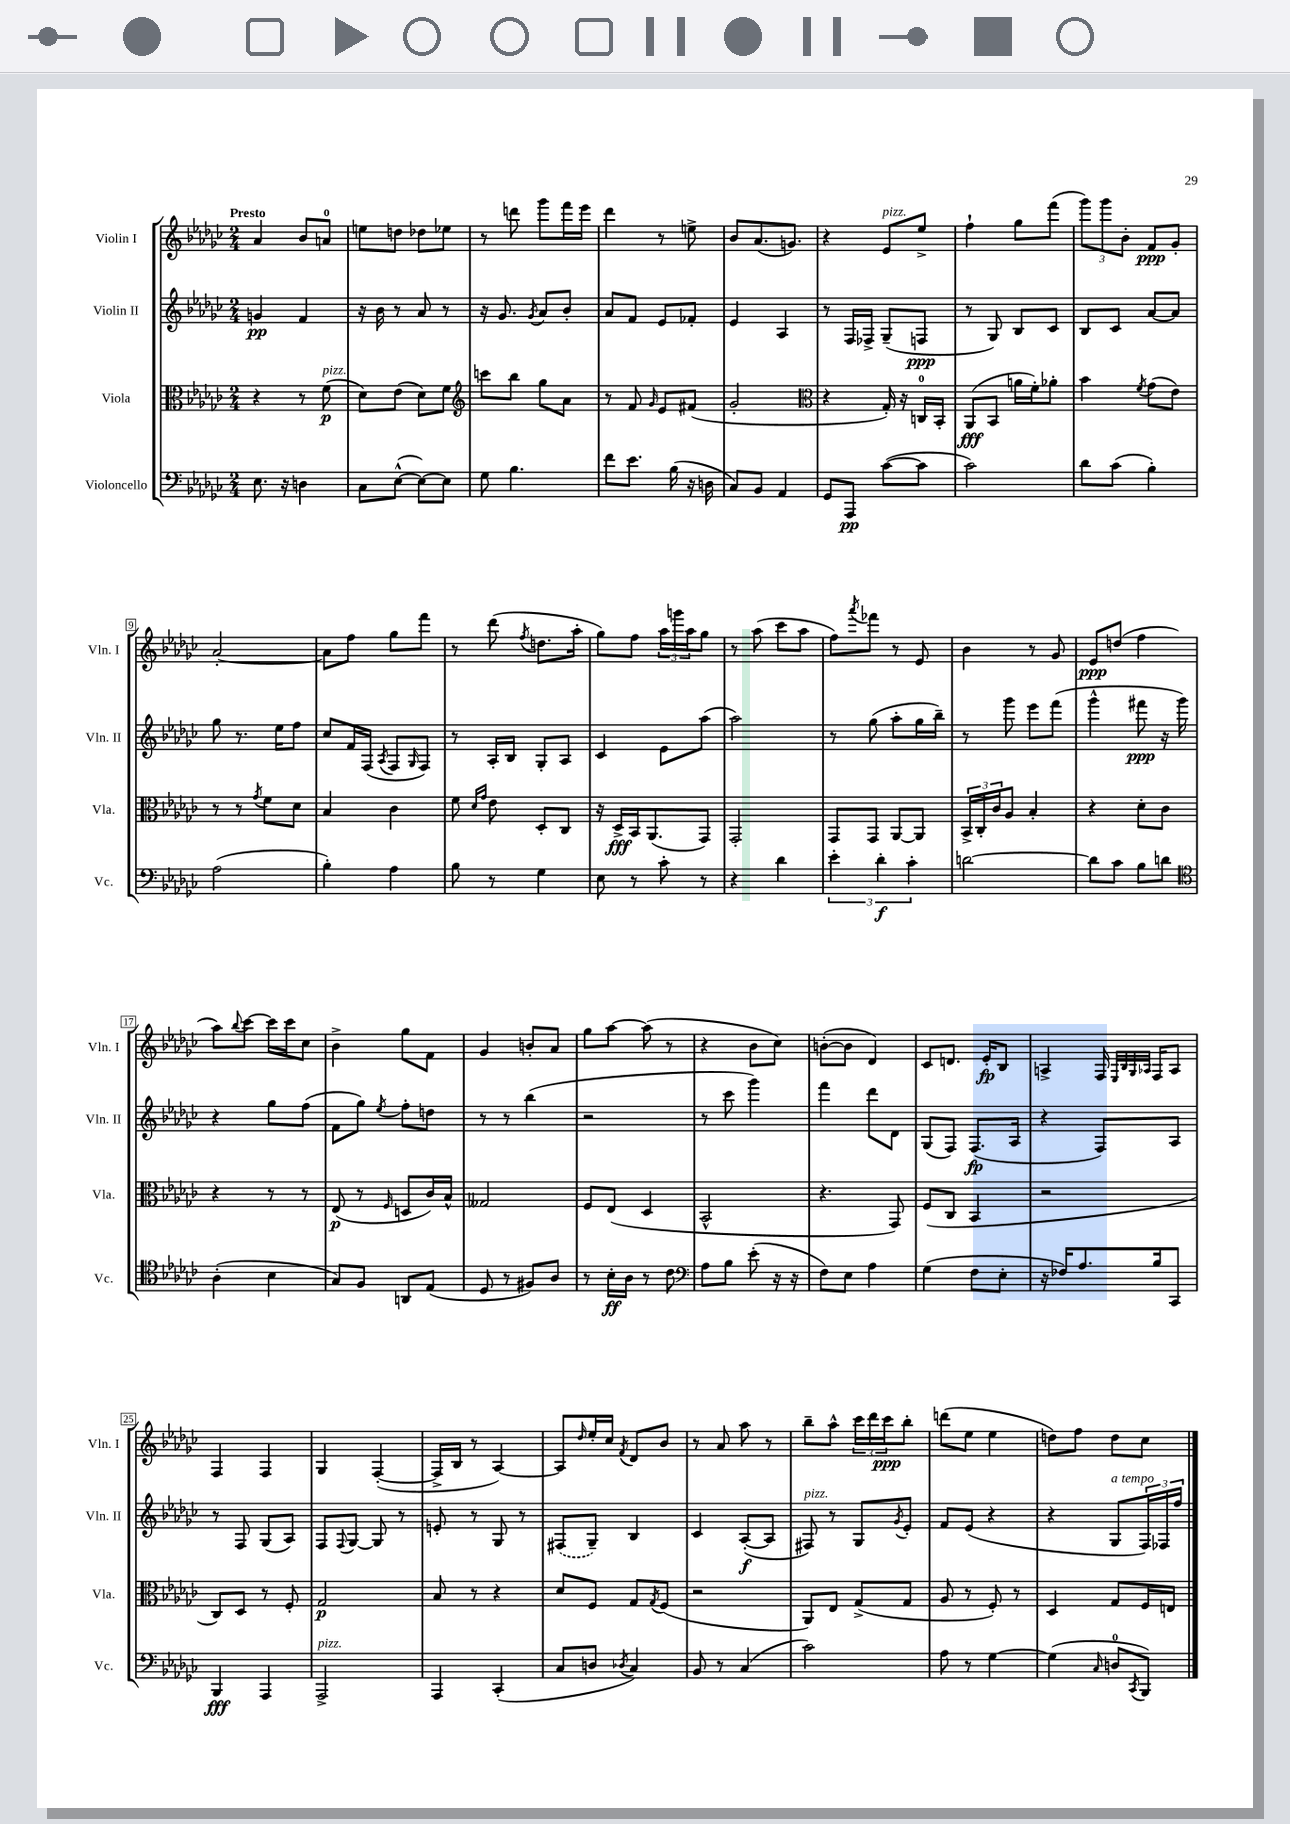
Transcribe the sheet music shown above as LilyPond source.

<<
\new StaffGroup <<
\new Staff = "s0" \with { instrumentName = "Violin I" shortInstrumentName = "Vln. I" } {
    \clef treble \key ges \major \numericTimeSignature \time 2/4 \tempo "Presto"
    aes'4 bes'8 a'8-0 |
    e''8 d''8 des''8 ees''8 |
    r8 d'''8 ges'''8 f'''16 ees'''16 |
    des'''4 r8 e''8-> |
    bes'8 aes'8.( g'8.) |
    r4 ees'8^\markup { \italic "pizz." } ees''8-> |
    f''4-! ges''8 f'''8( |
    \tuplet 3/2 { ges'''8) ges'''8 bes'8-. } f'8\ppp ges'8-. |
    aes'2~-. |
    aes'8 f''8 ges''8 f'''8 |
    r8 des'''8( \acciaccatura { f''8 } d''8. aes''16-. |
    ges''8) f''8 \tuplet 3/2 { aes''16 g'''16 aes''16 } ges''8 |
    r8 aes''8( ces'''8 aes''8 |
    f''8) \acciaccatura { aes'''8 } fes'''8 r8 ees'8 |
    bes'4 r8 ges'8 |
    ees'8\ppp d''8( f''4 |
    aes''8) \appoggiatura { bes''8 } ces'''8~ ces'''16 ces'''16 ces''8 |
    bes'4-> ges''8 f'8 |
    ges'4 b'8-. aes'8 |
    ges''8 aes''8~ aes''8( r8 |
    r4 bes'8 ces''8) |
    b'8~-.( b'8 des'4) |
    ces'8 d'8. ees'16-.\fp bes8 |
    a4-> f16 \grace { ees32 bes32 ges32 aes32 } f16 aes8 |
    f4 f4 |
    ges4 f4~-.( |
    f16-> bes16 r8 aes4~) |
    aes8 \grace { des''16 } ees''16-. ces''16 \acciaccatura { f'8 } des'8 bes'8 |
    r8 aes'8 aes''8 r8 |
    bes''8-- aes''8-^ \tuplet 3/2 { ces'''16 des'''16 ces'''16\ppp } bes''8-. |
    d'''8( ees''8 ees''4 |
    d''8) f''8 d''8 ces''8 \bar "|." |
}
\new Staff = "s1" \with { instrumentName = "Violin II" shortInstrumentName = "Vln. II" } {
    \clef treble \key ges \major \numericTimeSignature \time 2/4
    g'4\pp f'4 |
    r16 bes'16 r8 aes'8 r8 |
    r16 ges'8. \acciaccatura { ges'8 } aes'8 bes'8-. |
    aes'8 f'8 ees'8 fes'8-. |
    ees'4 aes4 |
    r8 f16 fes16-> ges8--( f8\ppp |
    r8 ges8) bes8 ces'8 |
    bes8 ces'8 aes'8~ aes'8 |
    ges''8 r8. ees''16 f''8 |
    ces''8 f'16 f16( \acciaccatura { aes8 } f8 \grace { ges16 } f8) |
    r8 aes16-. bes16 ges8-. aes8 |
    ces'4 ees'8 aes''8( |
    aes''2) |
    r8 ges''8( aes''8-. ges''16 bes''16--) |
    r8 ges'''8 ees'''8 f'''8( |
    ges'''4-^ fis'''8\ppp r16 ges'''16) |
    r4 ges''8 f''8( |
    f'8 ges''8) \acciaccatura { ees''8 } f''8-. d''8 |
    r8 r8 bes''4( |
    r2 |
    r8 ces'''8 ges'''4) |
    f'''4 des'''8 des'8 |
    ges8( f8) f8.\fp( aes16 |
    r4 f8) aes8 |
    r8 f8 ges8( aes8) |
    f8 \appoggiatura { f8 } ges8~ ges8 r8 |
    e'8-. r8 ges8 r8 |
    \once \slurDashed fis8( ges8--) bes4 |
    ces'4 aes8~-.\f( aes8 |
    fis8^\markup { \italic "pizz." }) r8 ges8 \acciaccatura { ges'8 } ees'8-. |
    f'8 ees'8( r4 |
    r4 ges8^\markup { \italic "a tempo" } \tuplet 3/2 { f16) fes16 f''16 } \bar "|." |
}
\new Staff = "s2" \with { instrumentName = "Viola" shortInstrumentName = "Vla." } {
    \clef alto \key ges \major \numericTimeSignature \time 2/4
    r4 r8 f'8\p^\markup { \italic "pizz." }( |
    des'8) ees'8( des'8) f'8 |
    \clef treble c'''8 bes''8 ges''8 aes'8 |
    r8 f'8 \grace { ges'16 } ees'8 fis'8( |
    ges'2-. |
    \clef alto r4 ges16-.) r16 c16-0 bes,16-. |
    aes,8\fff( bes,8 a'16 f'16-.) aes'8-. |
    bes'4 \acciaccatura { f'8 } ges'8( ees'8) |
    r8 r8 \acciaccatura { ges'8 } f'8 des'8 |
    bes4 ces'4 |
    f'8 \grace { des'16 ges'16 } ees'8 des8-. ces8 |
    r16 des16->\fff bes,16 aes,8.( ges,8) |
    ges,2-. |
    ges,8 ges,8 aes,8~ aes,8 |
    \tuplet 3/2 { bes,16-> ces16-. ces'16 } aes8 bes4-. |
    r4 des'8-. ces'8 |
    r4 r8 r8 |
    ees8\p( r8 \grace { f16 } d8 ces'16) bes16-^ |
    geses2 |
    f8 ees8( des4 |
    bes,2-^ |
    r4. ges,8) |
    f8( ces8 bes,4 |
    r2 |
    ces8) des8 r8 f8-. |
    ges2\p |
    bes8 r8 r4 |
    des'8 f8 ges8 \acciaccatura { ges8 } f8( |
    r2 |
    aes,8) ees8 ges8->( ges8 |
    aes8 r8 f8-.) r8 |
    des4 ges8 f16 e16 \bar "|." |
}
\new Staff = "s3" \with { instrumentName = "Violoncello" shortInstrumentName = "Vc." } {
    \clef bass \key ges \major \numericTimeSignature \time 2/4
    ees8. r16 d4 |
    ces8 ees8~-^( ees8~) ees8 |
    ges8 bes4. |
    f'8 ees'8. bes16( r16 d16 |
    ces8) bes,8 aes,4 |
    ges,8 aes,,8\pp ces'8~( ces'8 |
    ces'2) |
    des'8 ces'8( bes4-.) |
    aes2( |
    bes4-.) aes4 |
    bes8 r8 ges4 |
    ees8 r8 ces'8-. r8 |
    r4 des'4 |
    \tuplet 3/2 { ees'4-. des'4-.\f ces'4-. } |
    d'2~ |
    d'8 ces'8 bes8 d'8 |
    \clef tenor aes4-.( bes4 |
    ges8) f8 a,8 ees8( |
    des8 r8 fis8) aes8 |
    r8 bes16-.\ff aes16 r8 ces'8 |
    \clef bass aes8 bes8 ees'8-.( r16 r16 |
    f8) ees8 aes4 |
    ges4( f8 ees8-. |
    r16 fes16) aes8. bes16 ces,8 |
    bes,,4\fff aes,,4 |
    aes,,2->^\markup { \italic "pizz." } |
    aes,,4 ces,4-.( |
    ces8 d8 \acciaccatura { des8 } ces4) |
    bes,8 r8 ces4( |
    ces'2) |
    aes8 r8 ges4~ |
    ges4( \grace { ces16 } d8-0 \acciaccatura { ces,8 } bes,,8) \bar "|." |
}
>>
>>
\layout { \context { \Score \override BarNumber.stencil = #(make-stencil-boxer 0.1 0.3 ly:text-interface::print) } }
